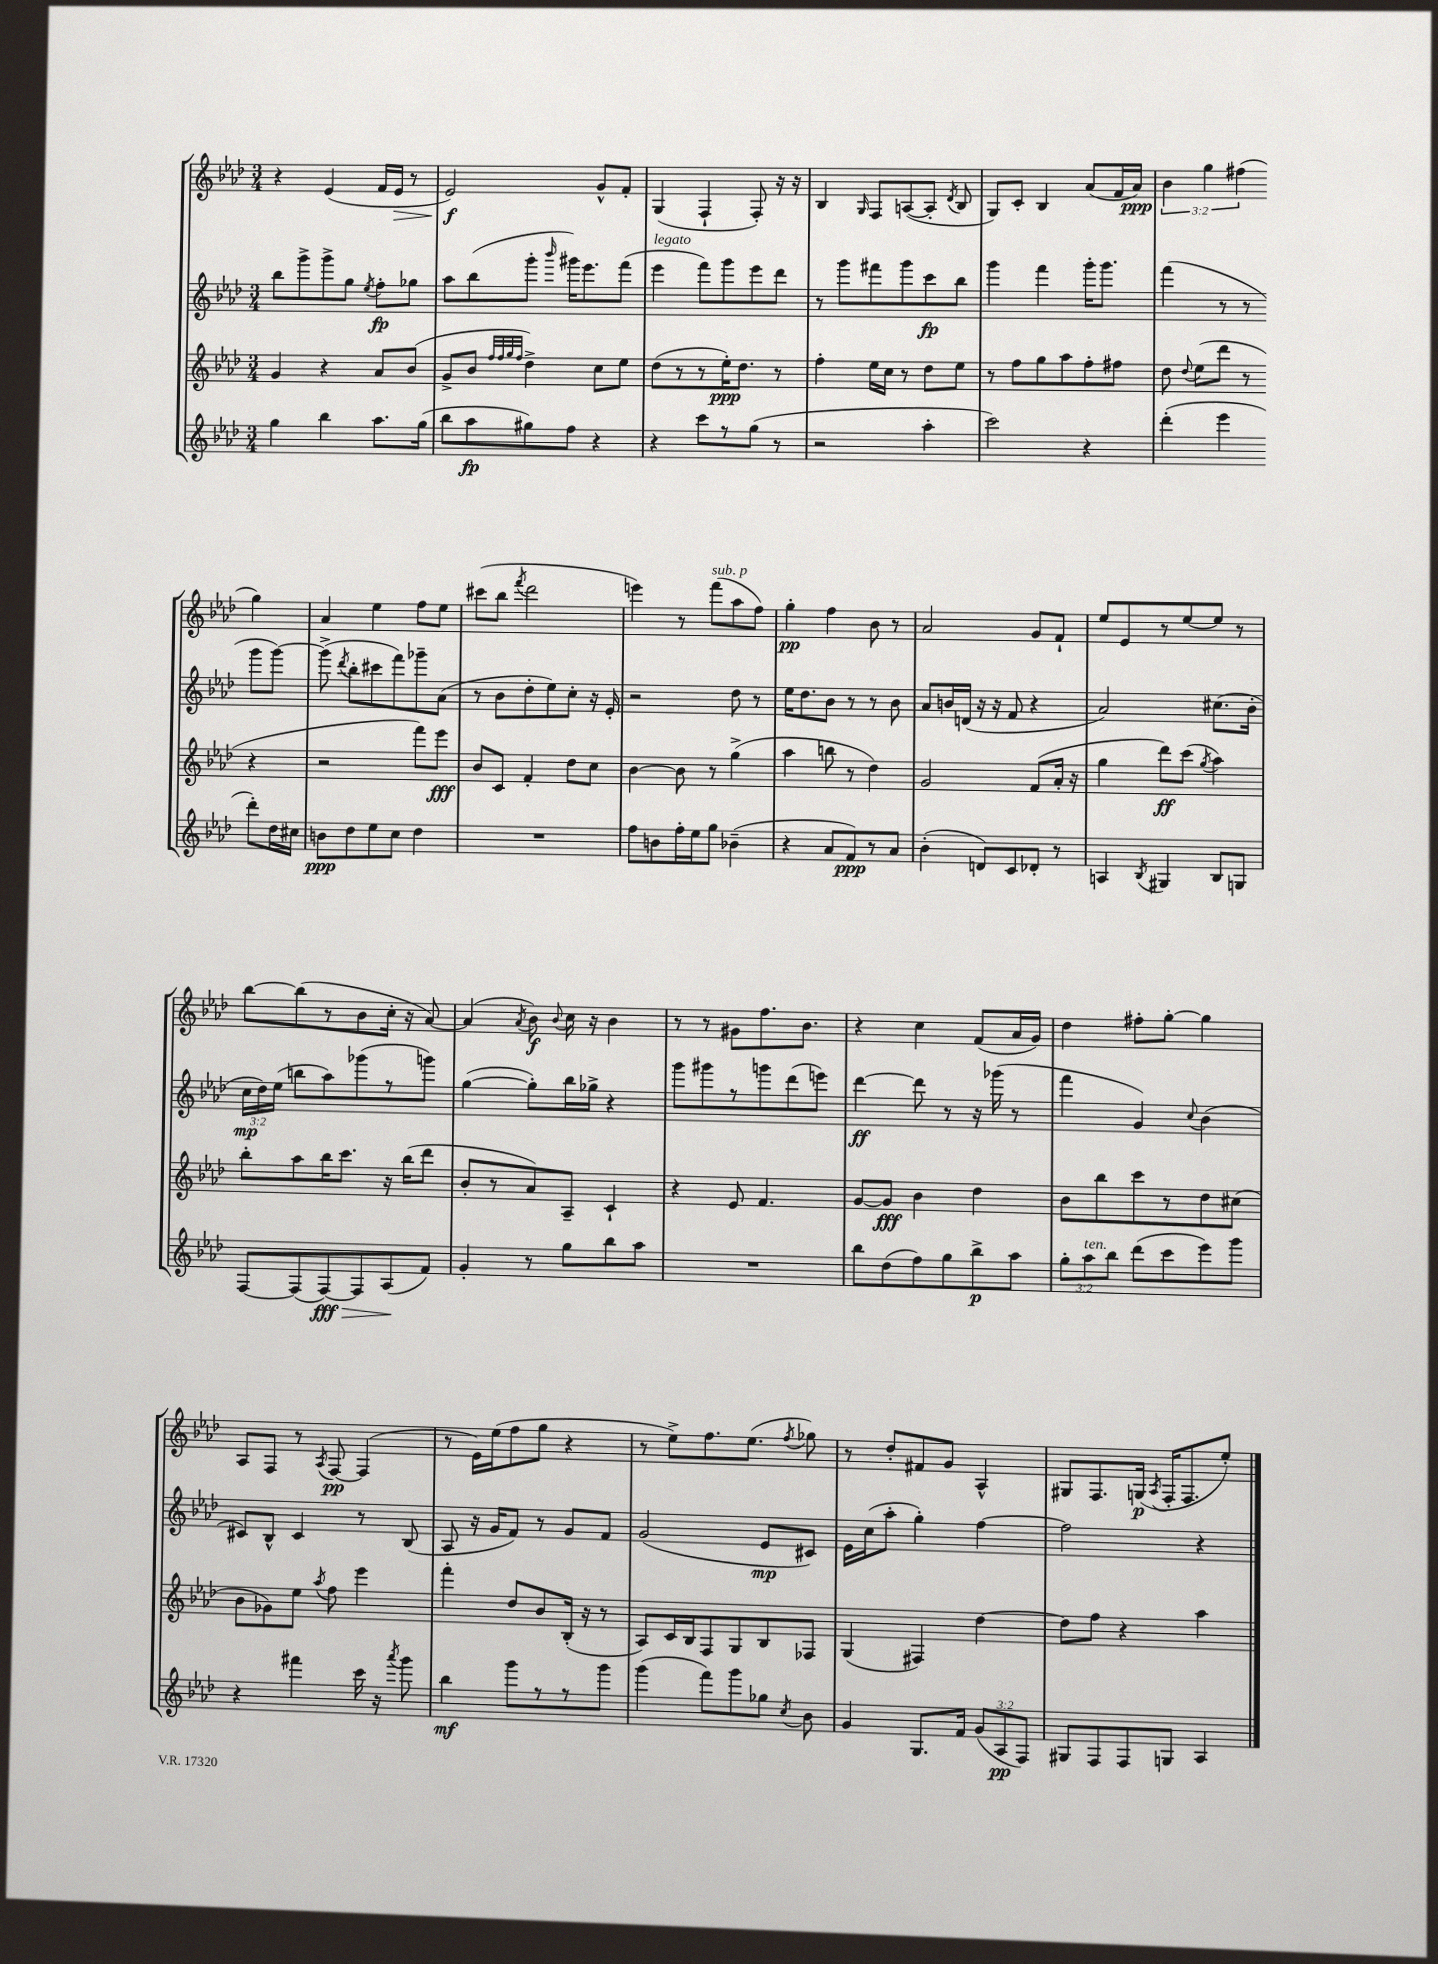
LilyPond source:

<<
\new StaffGroup <<
\new Staff = "s0" {
    \clef treble \key aes \major \numericTimeSignature \time 3/4 \override Staff.TupletNumber.text = #tuplet-number::calc-fraction-text
    \autoBeamOff r4 ees'4( f'16[ ees'16]\> r8 |
    ees'2\f\!) g'8[-^ f'8]-. |
    g4( f4-! f8-.) r16 r16 |
    bes4 \grace { g16 } f8[ a8~( a8]-. \acciaccatura { des'8 } bes8 |
    g8[) c'8]-. bes4 aes'8[( f'16 aes'16]\ppp) |
    \tuplet 3/2 { bes'4 g''4 fis''4( } g''4) |
    aes'4 ees''4 f''8[ ees''8] |
    cis'''8[( bes''8] \acciaccatura { f'''8 } des'''2 |
    e'''4) r8 f'''8[^\markup { \italic "sub. p" }( aes''8 f''8]) |
    g''4-.\pp f''4 bes'8 r8 |
    aes'2 g'8[ f'8]-! |
    ees''8[ ees'8 r8 ees''8~ ees''8] r8 |
    bes''8[~ bes''8( r8 bes'8 c''16]-. r16 aes'8~) |
    aes'4( \acciaccatura { aes'8 } bes'8\f) \appoggiatura { bes'8 } c''16 r16 bes'4 |
    r8 r8 gis'8[ f''8. bes'8.] |
    r4 c''4 f'8[( aes'16 g'16]) |
    des''4 fis''8[-. g''8]~-. g''4 |
    aes8[ f8] r8 \acciaccatura { aes8 } f8~\pp f4( |
    r8 ees'16[) ees''16( f''8 g''8] r4 |
    r8 ees''8[->) f''8. ees''8.]( \acciaccatura { f''8 } ges''8) |
    r8 des''8[-. fis'8 g'8] aes4-^ |
    gis8[ f8. g16]\p( \acciaccatura { aes8 } f16[-. f8. ees''8]-.) \bar "|." |
}
\new Staff = "s1" {
    \clef treble \key aes \major \numericTimeSignature \time 3/4 \override Staff.TupletNumber.text = #tuplet-number::calc-fraction-text
    \autoBeamOff bes''8[ g'''8-> g'''8-> g''8] \acciaccatura { ees''8 } f''8[-.\fp ges''8] |
    aes''8[ bes''8( g'''8]-. \grace { bes'''16 } gis'''16[) ees'''8. f'''8]( |
    ees'''4^\markup { \italic "legato" } f'''8[) g'''8 ees'''8 des'''8] |
    r8 g'''8[ fis'''8 g'''8 c'''8\fp bes''8] |
    g'''4 f'''4 g'''16[-. g'''8.] |
    f'''4( r8 r8 g'''8[ g'''8]~) |
    g'''8->( \acciaccatura { des'''8 } bes''8[-. cis'''8 f'''8) ges'''8-- aes'8]( |
    r8 bes'8[ des''8-. ees''8) c''8]-. r16 ees'16-. |
    r2 des''8 r8 |
    ees''16[ des''8. bes'8] r8 r8 bes'8 |
    aes'8[ b'16 d'16]( r16 r16 f'8 r4 |
    aes'2) cis''8.[( bes'16]-. |
    \tuplet 3/2 { c''16[\mp des''16) ees''16]( } b''8[ aes''8) ges'''8( r8 g'''8]) |
    g''4~( g''8[-.) bes''16 ges''16]-> r4 |
    g'''8[ gis'''8 r8 g'''8 des'''8( e'''8]) |
    des'''4~\ff des'''8 r8 r16 ges'''16( r8 |
    f'''4 g'4) \appoggiatura { c''8 } bes'4( |
    cis'8[) bes8]-^ cis'4 r8 bes8( |
    aes8 r16 g'16[ f'8]) r8 g'8[ f'8] |
    g'2( ees'8[\mp cis'8]) |
    ees'16[ c''16( aes''8]-. g''4-.) f''4~ |
    f''2 r4 \bar "|." |
}
\new Staff = "s2" {
    \clef treble \key aes \major \numericTimeSignature \time 3/4
    \autoBeamOff g'4 r4 aes'8[ bes'8]( |
    g'8[-> bes'8] \grace { f''32[ f''32 g''32 f''32] } des''4->) c''8[ ees''8] |
    des''8[( r8 r8 ees''16-.\ppp) des''8.] r8 |
    f''4-. ees''16[ c''16] r8 des''8[ ees''8] |
    r8 f''8[ g''8 aes''8 f''8-. fis''8] |
    des''8 \appoggiatura { des''8 } ees''8[( des'''8] r8 r4 |
    r2 f'''8[) ees'''8]\fff |
    bes'8[ c'8] f'4-. des''8[ c''8] |
    bes'4~ bes'8 r8 g''4->( |
    aes''4 b''8 r8 des''4) |
    g'2 f'8[( aes'16]-. r16 |
    g''4 des'''8[\ff) c'''8]( \acciaccatura { g''8 } aes''4) |
    bes''8[-. aes''8 bes''16 c'''8.] r16 bes''16[( des'''8] |
    bes'8[-. r8 aes'8) aes8]-- c'4-! |
    r4 ees'8 f'4. |
    g'8[~ g'8]\fff bes'4 des''4 |
    bes'8[ bes''8 c'''8 r8 des''8 cis''8]( |
    bes'8[ ges'8) ees''8] \acciaccatura { aes''8 } f''8 ees'''4 |
    f'''4-. des''8[ bes'8 bes16]-.( r16 r8 |
    aes8[) c'16 bes16 f8 g8 bes8 fes8] |
    g4( fis4) des''4~ |
    des''8[ f''8] r4 aes''4 \bar "|." |
}
\new Staff = "s3" {
    \clef treble \key aes \major \numericTimeSignature \time 3/4 \override Staff.TupletNumber.text = #tuplet-number::calc-fraction-text
    \autoBeamOff g''4 bes''4 aes''8.[ g''16]( |
    bes''8[ aes''8\fp gis''8) f''8] r4 |
    r4 c'''8[ r8 g''8]( r8 |
    r2 aes''4-. |
    c'''2) r4 |
    des'''4-.( ees'''4 des'''8[-.) des''16 cis''16] |
    b'8[\ppp des''8 ees''8 c''8] des''4 |
    R2. |
    f''8[ b'8 f''16-. ees''16 g''8] bes'4--( |
    r4 aes'8[ f'8\ppp) r8 aes'8] |
    bes'4-.( d'8[) c'8 des'8]-. r8 |
    a4 \acciaccatura { bes8 } gis4 bes8[ g8] |
    f8[~ f8( f8~\fff\>) f8 aes8\!( f'8]) |
    g'4-. r8 g''8[ bes''8 aes''8] |
    R2. |
    bes''8[ des''8( f''8) g''8 bes''8->\p aes''8] |
    \tuplet 3/2 { g''8[-. aes''8^\markup { \italic "ten." } bes''8] } des'''8[( c'''8 ees'''8) g'''8] |
    r4 fis'''4 c'''16 r16 \acciaccatura { aes'''8 } g'''8 |
    bes''4\mf g'''8[ r8 r8 g'''8] |
    g'''4( f'''8[) g'''8 ges''8] \acciaccatura { c''8 } bes'8 |
    g'4 g8.[ f'16] \tuplet 3/2 { g'8[( aes8\pp f8]) } |
    gis8[ f8 f8 g8] aes4 \bar "|." |
}
>>
>>
\layout { \context { \Score \remove "Bar_number_engraver" } }
